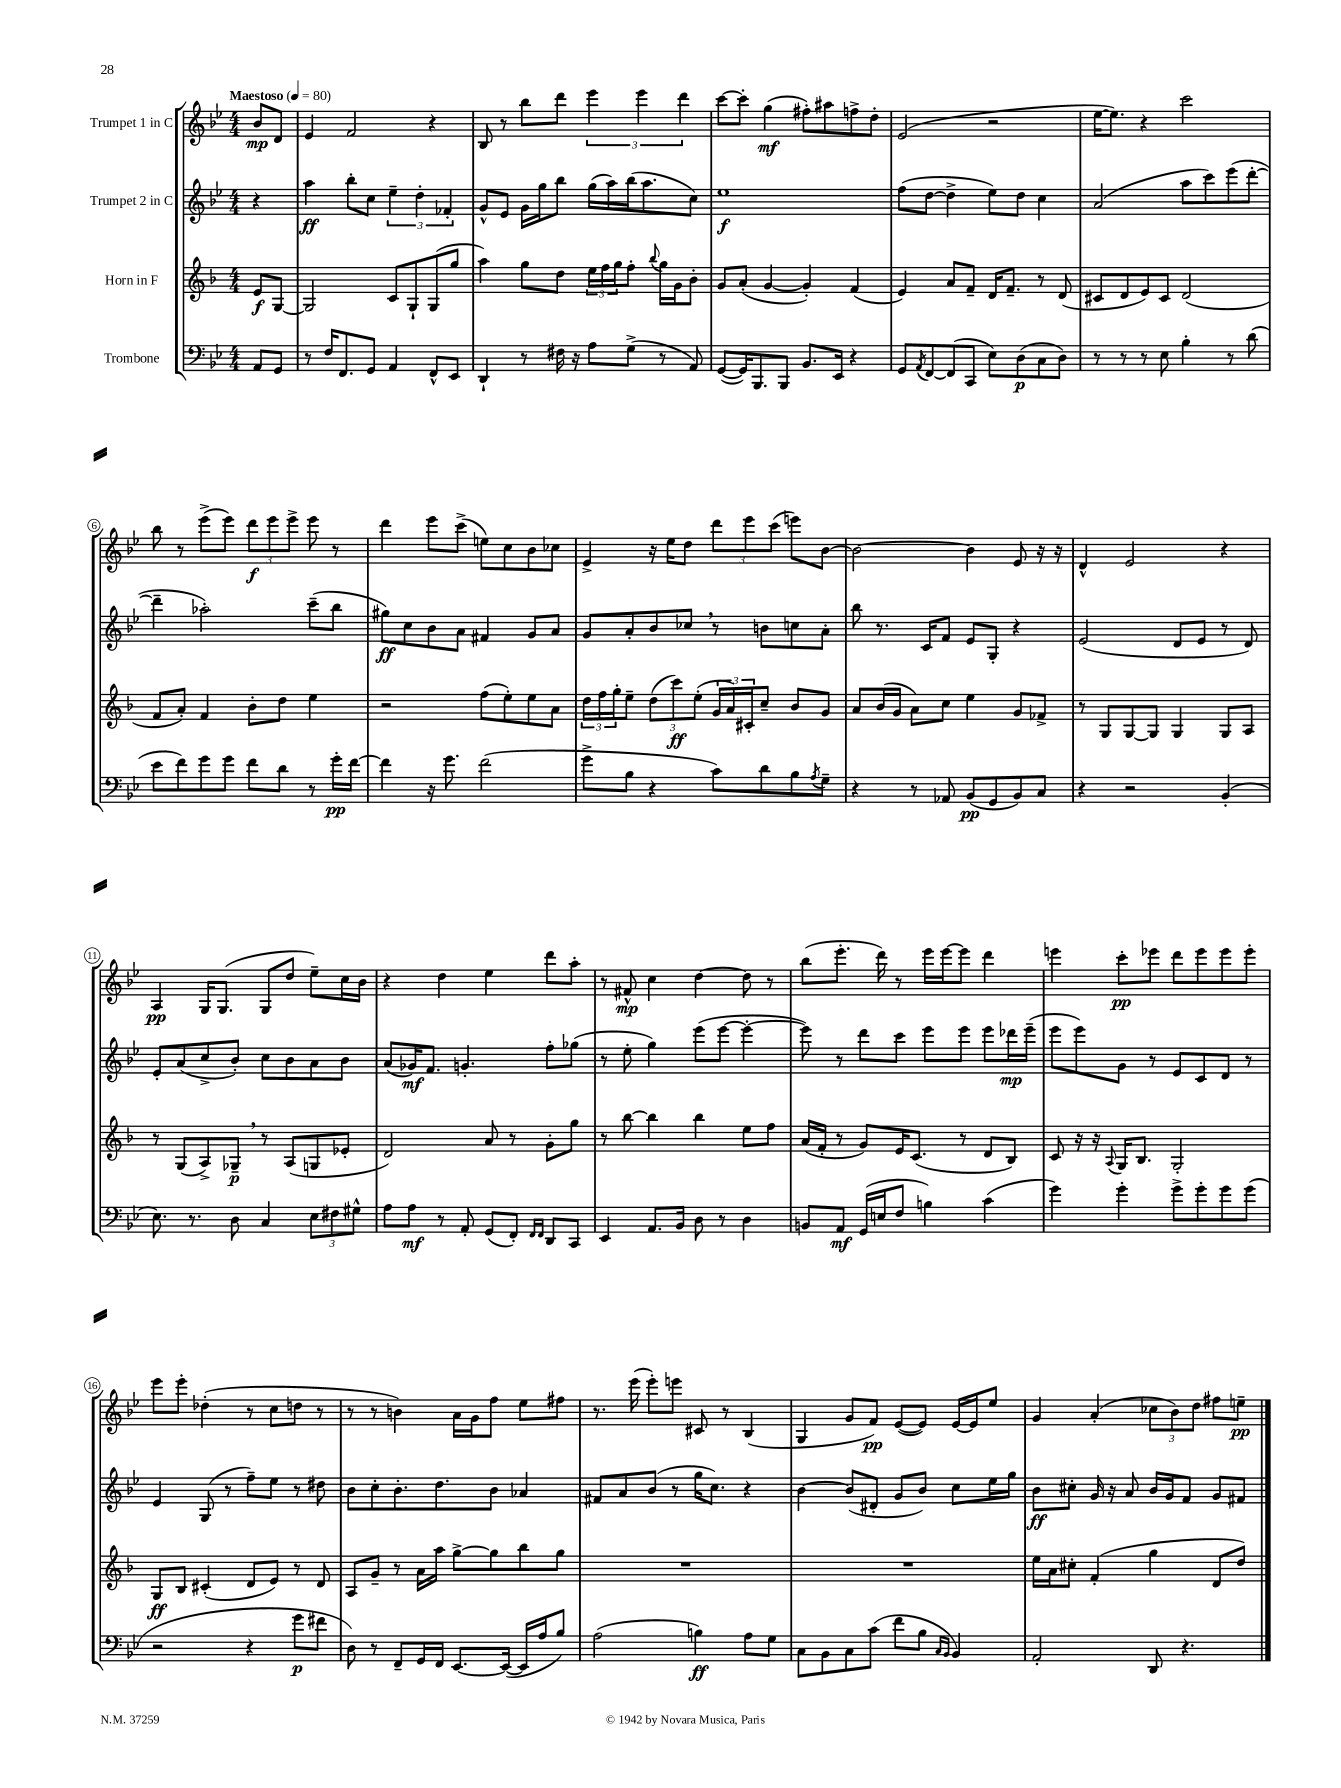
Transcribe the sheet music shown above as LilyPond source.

<<
\new StaffGroup <<
\new Staff = "s0" \with { instrumentName = "Trumpet 1 in C" } {
    \clef treble \key bes \major \numericTimeSignature \time 4/4 \partial 4 \tempo "Maestoso" 4 = 80
    bes'8\mp d'8 |
    ees'4 f'2 r4 |
    bes8 r8 bes''8 d'''8 \tuplet 3/2 { ees'''4 ees'''4 d'''4 } |
    c'''8~ c'''8-. g''4\mf( fis''8-.) ais''8 f''8-> d''8-. |
    ees'2( r2 |
    ees''16~ ees''8.) r4 c'''2 |
    bes''8 r8 ees'''8->( ees'''8) \tuplet 3/2 { d'''8\f ees'''8 ees'''8-> } ees'''8 r8 |
    d'''4 ees'''8 c'''8->( e''8) c''8 bes'8 ces''8 |
    ees'4-> r16 ees''16 d''8 \tuplet 3/2 { d'''8 ees'''8 c'''8( } e'''8) bes'8~ |
    bes'2~ bes'4 ees'8 r16 r16 |
    d'4-^ ees'2 r4 |
    a4\pp g16 g8.( g8 d''8 ees''8--) c''16 bes'16 |
    r4 d''4 ees''4 d'''8 a''8-. |
    r8 fis'8-^\mp c''4 d''4~ d''8 r8 |
    bes''8( ees'''8.-. d'''16) r8 ees'''16 ees'''16~ ees'''8 d'''4 |
    e'''4 c'''8-.\pp ees'''8 d'''8 ees'''8 ees'''8 ees'''8-. |
    ees'''8 ees'''8-. des''4-.( r8 c''8 d''8 r8 |
    r8 r8 b'4) a'16 g'16 f''8 ees''8 fis''8 |
    r8. ees'''16( ees'''8-.) e'''8 cis'8 r8 bes4( |
    g4 g'8 f'8\pp) ees'8~( ees'8) ees'16~ ees'16 ees''8 |
    g'4 a'4-.( \tuplet 3/2 { ces''8 bes'8) d''8 } fis''8 e''8--\pp \bar "|." |
}
\new Staff = "s1" \with { instrumentName = "Trumpet 2 in C" } {
    \clef treble \key bes \major \numericTimeSignature \time 4/4 \partial 4
    r4 |
    a''4\ff bes''8-. c''8 \tuplet 3/2 { ees''4-- d''4-. fes'4-. } |
    g'8-^ ees'8 g'16 g''16 bes''8 g''16( a''16) bes''16( a''8. c''8) |
    ees''1\f |
    f''8( d''8~ d''4-> ees''8) d''8 c''4 |
    a'2( a''8 c'''8) ees'''8( d'''8~-. |
    d'''4-- aes''2-.) c'''8--( bes''8 |
    gis''8\ff) c''8 bes'8 a'8 fis'4 g'8 a'8 |
    g'8 a'8-. bes'8 ces''8 \breathe r8 b'8 c''8 a'8-. |
    bes''8 r8. c'16 f'8 ees'8 g8-. r4 |
    ees'2( d'8 ees'8 r8 d'8) |
    ees'8-. a'8( c''8-> bes'8-.) c''8 bes'8 a'8 bes'8 |
    a'8( ges'16\mf) f'8. g'4.-. f''8-. ges''8( |
    r8 ees''8-. g''4) ees'''8( ees'''8~ ees'''4~-. |
    ees'''8) r8 d'''8 c'''8 ees'''8 ees'''8 ees'''8 des'''16\mp ees'''16--( |
    ees'''8 ees'''8) g'8 r8 ees'8 c'8 d'8 r8 |
    ees'4 g8( r8 f''8--) ees''8 r8 dis''8 |
    bes'8 c''8-. bes'8.-. d''8. bes'8 aes'4 |
    fis'8 a'8 bes'8( r8 g''16 c''8.) r4 |
    bes'4~ bes'8( dis'8-. g'8 bes'8) c''8 ees''16 g''16 |
    bes'8\ff cis''8-. g'16 r16 a'8 bes'16 g'16 f'8 g'8 fis'8 \bar "|." |
}
\new Staff = "s2" \with { instrumentName = "Horn in F" } {
    \clef treble \key f \major \numericTimeSignature \time 4/4 \partial 4
    e'8\f g8~ |
    g2 c'8 g8-! g8( g''8 |
    a''4) g''8 d''8 \tuplet 3/2 { e''16 f''16 g''16 } f''8-. \appoggiatura { bes''8 } g''16 g'16 bes'8-. |
    g'8 a'8-.( g'4~ g'4-.) f'4( |
    e'4) a'8 f'8-- d'16 f'8.-- r8 d'8( |
    cis'8 d'8 e'8) cis'8 d'2( |
    f'8 a'8-.) f'4 bes'8-. d''8 e''4 |
    r2 f''8( e''8-.) e''8 a'8 |
    \tuplet 3/2 { d''16 f''16 g''16-. } e''8-- \tuplet 3/2 { d''8( c'''8\ff) e''8-.( } \tuplet 3/2 { g'16 a'16) cis'16-. } c''8-- bes'8 g'8 |
    a'8 bes'16( g'16 a'8) c''8 e''4 g'8 fes'8-> |
    r8 g8 g8~ g8 g4 g8 a8 |
    r8 g8( a8->) ges8--\p \breathe r8 a8( g8 ees'8-. |
    d'2) a'8 r8 g'8-. g''8 |
    r8 bes''8~ bes''4 bes''4 e''8 f''8 |
    a'16( f'16-. r8 g'8) e'16 c'8.( r8 d'8 bes8) |
    c'8 r16 r16 \appoggiatura { a8 } g16 bes8. g2-. |
    g8\ff bes8 cis'4-.( d'8 e'8) r8 d'8 |
    a8 g'8-- r8 a'16 a''16 g''8~-> g''8 bes''8 g''8 |
    R1 |
    R1 |
    e''16 a'16 cis''8-. f'4-.( g''4 d'8 d''8) \bar "|." |
}
\new Staff = "s3" \with { instrumentName = "Trombone" } {
    \clef bass \key bes \major \numericTimeSignature \time 4/4 \partial 4
    a,8 g,8 |
    r8 f16 f,8. g,8 a,4 f,8-^ ees,8 |
    d,4-! r8 fis16 r16 a8 g8->( r8 a,8) |
    g,8~( g,16) bes,,8. bes,,8 bes,8. ees,16 r4 |
    g,8 \acciaccatura { a,8 } f,8~ f,8( c,8 ees8) d8\p( c8 d8) |
    r8 r8 r8 ees8 bes4-. r8 d'8( |
    ees'8 f'8) g'8 g'8 f'8 d'8 r8 g'16-.\pp f'16~ |
    f'4 r16 g'8. f'2( |
    g'8-> bes8 r4 c'8) d'8 bes8 \acciaccatura { a8 } g8-- |
    r4 r8 aes,8 bes,8\pp( g,8 bes,8) c8 |
    r4 r2 bes,4-.( |
    ees8.) r8. d8 c4 \tuplet 3/2 { ees8 fis8 gis8-^ } |
    a8 a8\mf r8 a,8-. g,8( f,8-.) \grace { f,16 f,16 } d,8 c,8 |
    ees,4 a,8. bes,16 d8 r8 d4 |
    b,8 a,8\mf g,16( e16 f8 b4) c'4( |
    g'4) g'4-. g'8-> g'8-. g'8 g'8( |
    r2 r4 g'8\p fis'8 |
    d8) r8 f,8-- g,16 f,16 ees,8.~ ees,16~( ees,16 a16 bes8) |
    a2( b4\ff) a8 g8 |
    c8 bes,8 c8 c'8( f'8 bes8 \grace { c16 bes,16 } bes,4) |
    a,2-. d,8 r4. \bar "|." |
}
>>
>>
\layout { \context { \Score \override BarNumber.stencil = #(make-stencil-circler 0.1 0.3 ly:text-interface::print) } }
